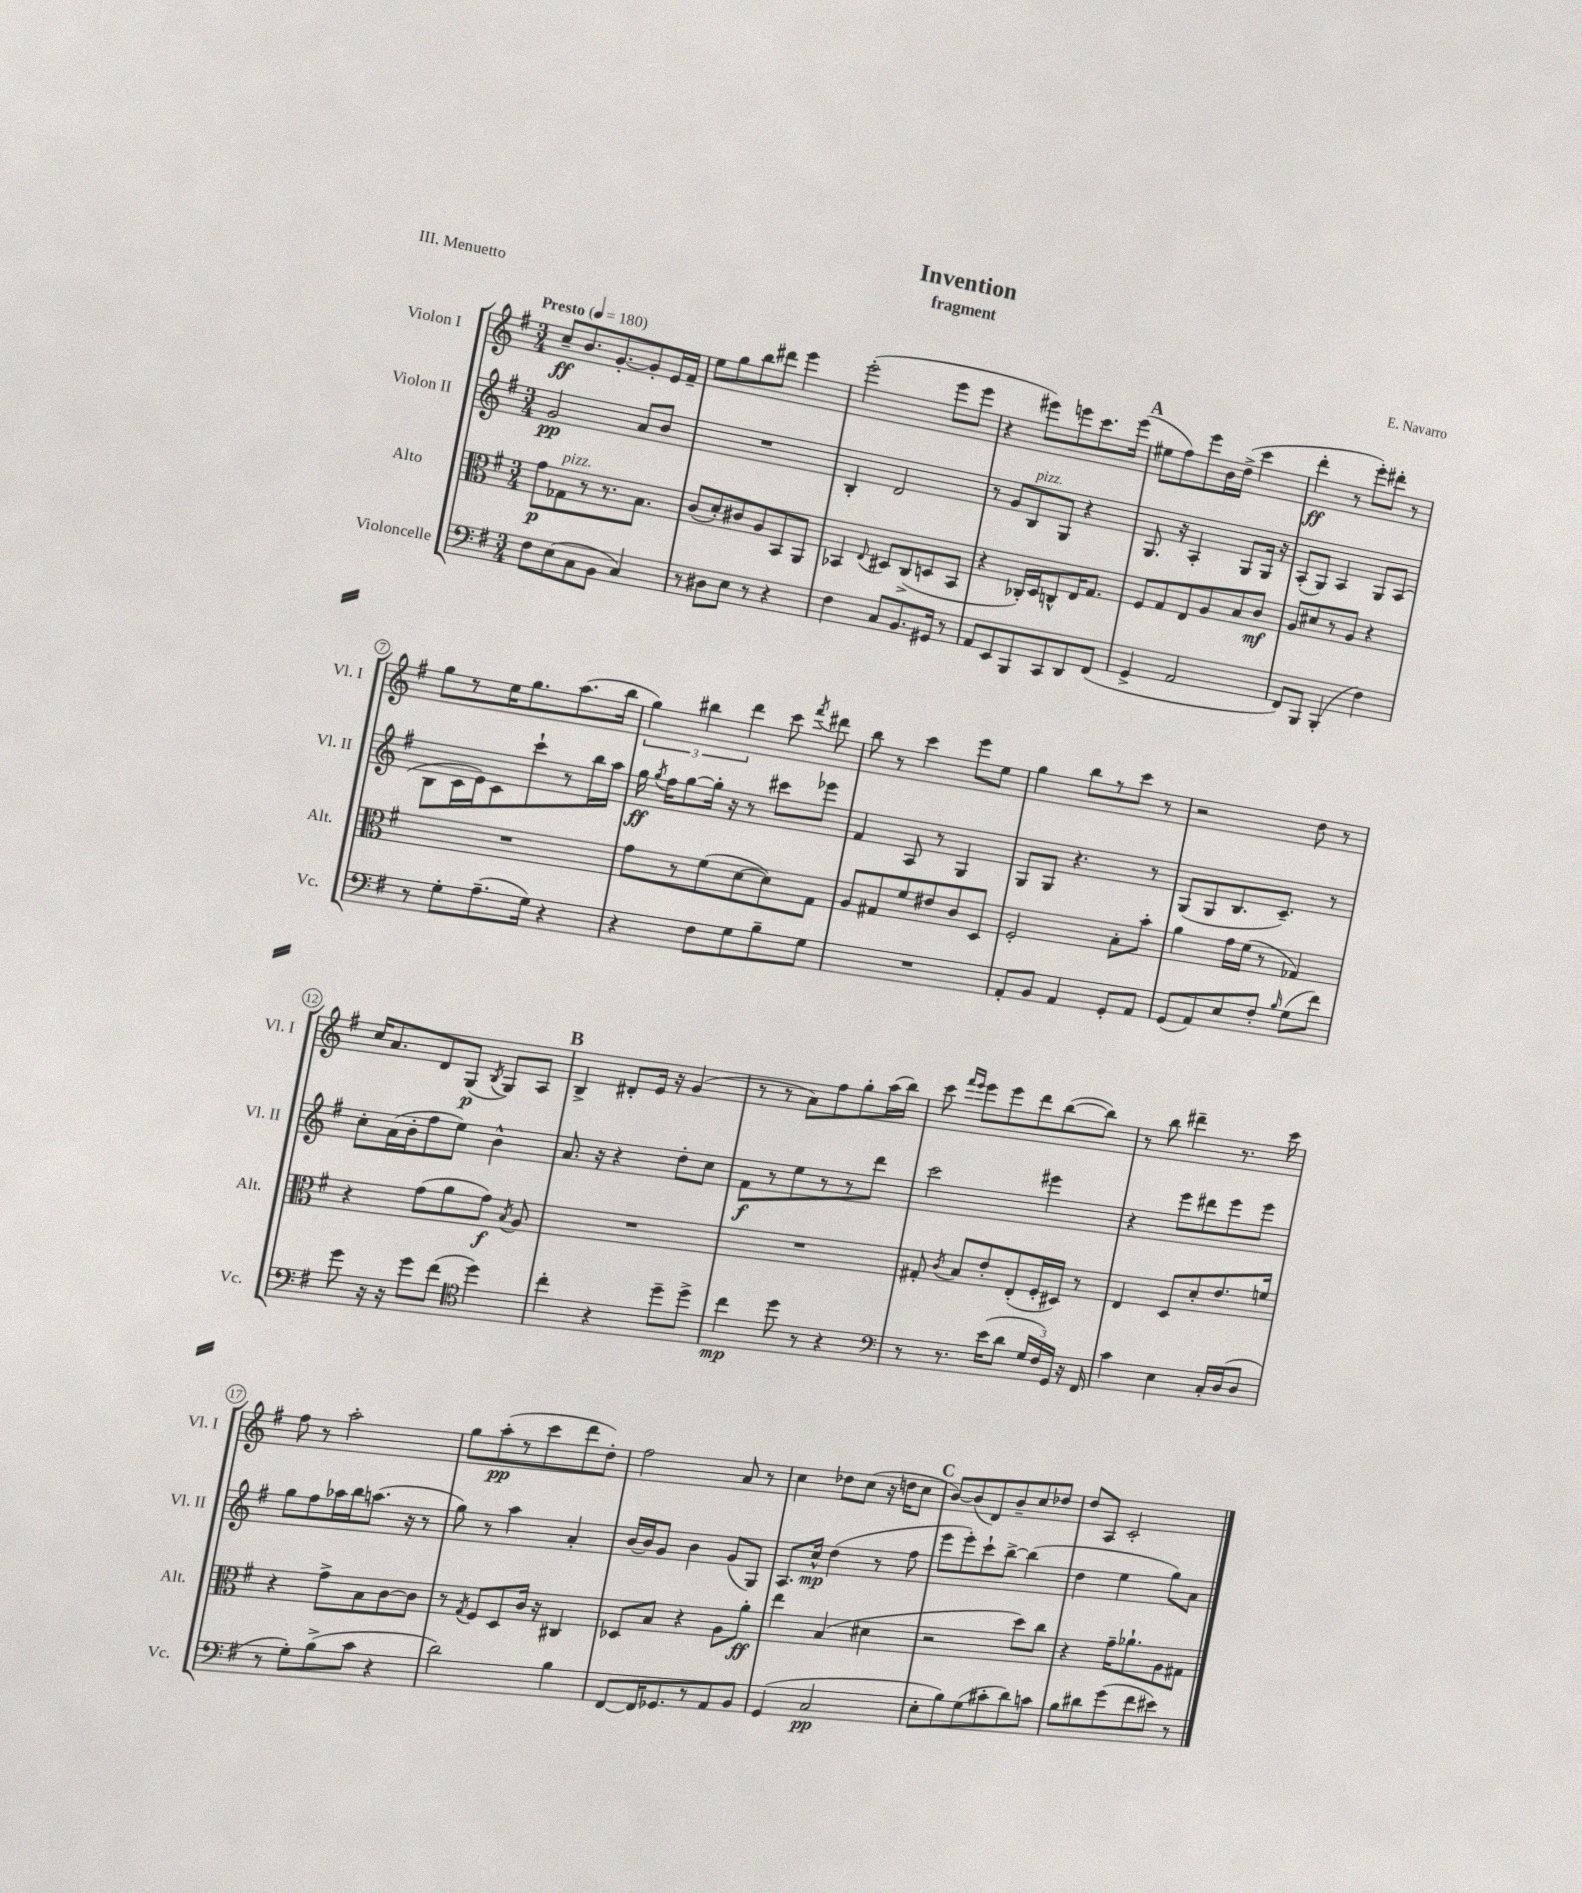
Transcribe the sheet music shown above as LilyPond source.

\header { title = "Invention" composer = "E. Navarro" subtitle = "fragment" piece = "III. Menuetto" }
<<
\new StaffGroup <<
\new Staff = "s0" \with { instrumentName = "Violon I" shortInstrumentName = "Vl. I" } {
    \clef treble \key g \major \numericTimeSignature \time 3/4 \tempo "Presto" 4 = 180
    \autoBeamOff c''8[--\ff b'8. g'8.~-. g'8-. e'16 fis'16]-- |
    e''8[ g''8 b''8 dis'''8] e'''4 |
    e'''2-.( e'''8[ e'''8] |
    r4 eis'''8[) e'''8 c'''8. e'''16]( |
    \mark \markup { \bold "A" } eis''8[ fis''8) e'''8 b'16 d''16]->( c'''4 |
    d'''4-.\ff r8 e'''8[-.) dis'''8]-. r8 |
    g''8[ r8 e''16 g''8. a''8.( b''16] |
    \tuplet 3/2 { g''4) bis''4 d'''4 } c'''8 \acciaccatura { fis'''8 } dis'''8 |
    b''8 r8 c'''4 e'''8[ e''8] |
    g''4 b''8[ r8 c'''8] r8 |
    r2 d''8 r8 |
    c''16[ a'8. d'8 g8]\p( \acciaccatura { b8 } g8[) a8] |
    \mark \markup { \bold "B" } b4-> dis'8[-. e'16] r16 g'4( |
    r8 r8 a'8[) fis''8 g''8-. a''16( b''16]) |
    c'''8 \grace { fis'''16[ e'''16] } e'''8[ e'''8 d'''8 b''8~( b''8]) |
    r8 b''8 dis'''4-- r8. c'''16 |
    fis''8 r8 a''2-. |
    g''8[ a''8-.\pp( r8 c'''8 d'''8 d''8]-.) |
    fis''2 a'8 r8 |
    c''4 des''8[ c''8]( r16 d''16[ c''8] |
    \mark \markup { \bold "C" } b'8[~) b'8( d'8) b'8-- c''8 des''8] |
    d''8[ a8] c'2-. \bar "|." |
}
\new Staff = "s1" \with { instrumentName = "Violon II" shortInstrumentName = "Vl. II" } {
    \clef treble \key g \major \numericTimeSignature \time 3/4
    \autoBeamOff g'2\pp a'8[ b'8] |
    R2. |
    b4-. d'2 |
    r8 g'8[ b8^\markup { \italic "pizz." } g8] r4 |
    \mark \markup { \bold "A" } g8. r16 a4-. g8[ g16] r16 |
    a8[-.( g8]) a4 g8[ a8]( |
    b8[ c'16 e'16) c'8 c'''8-! r8 b''16 a''16] |
    g''16\ff \acciaccatura { g''8 } fis''16[ g''8~ g''16]-. r16 r8 cis'''8[ ees'''8] |
    fis'4 a8 r8 g4 |
    g8[ g8] r4. r8 |
    g8[( g8 b8. c'8.]--) r8 |
    c''8[-. a'16( b'16-. fis''8 e''8]) b'4-^ |
    \mark \markup { \bold "B" } a'8. r16 r4 d''8[-. c''8] |
    fis'8[\f r8 e''8 r8 r8 d'''8] |
    c'''2 eis'''4 |
    r4 e'''8[ dis'''8 e'''8 e'''8] |
    g''8[ fis''8 aes''16 b''16 a''8.]( r16 r8 |
    g''8) r8 a''4 a'4-. |
    b'16[~ b'16 g'8] b'4 g'8[( g8]) |
    a8.[ c''16]-^\mp d''4( r8 fis''8 |
    \mark \markup { \bold "C" } e'''8[ e'''8-.) c'''8-! b''8]~-> b''4( |
    d''4 e''4 g''8[) a'8] \bar "|." |
}
\new Staff = "s2" \with { instrumentName = "Alto" shortInstrumentName = "Alt." } {
    \clef alto \key g \major \numericTimeSignature \time 3/4
    \autoBeamOff g'8[\p ges8^\markup { \italic "pizz." } r8 r8. b8.] |
    c'8[( d'8-.) cis'8 a8 b,8 a,8] |
    bes,4 \appoggiatura { e8 } dis8[ c8->( d8 bes,8] |
    r4 ces16[-.) d16 c8-^ e16 g8.] |
    \mark \markup { \bold "A" } fis8[ g8 e8 a8 b8 c'8]\mf |
    a8[ dis'8 r8 a8] r4 |
    R2. |
    g'8[ r8 fis'8( d'8~ d'8) g8] |
    a8[ gis8 fis'8 eis'8 c'8 d8] |
    fis2-. b8[-. b'8]-. |
    a'4 g'16[ fis'16]( r8 ges4) |
    r4 g'8[( a'8 g'8]\f) \acciaccatura { b8 } a8 |
    \mark \markup { \bold "B" } R2. |
    R2. |
    gis8-. \acciaccatura { c'8 } b8[ e'8-. e8-.( fis16-. dis16]) r8 |
    e4 d8[ d'8-. e'8. f'16] |
    r4 g'8[-> b8 c'8~ c'8] |
    r8 \acciaccatura { g8 } fis8[ d8 c'16] r16 cis4 |
    des8[ b8] r4 a8[ a'8]-.\ff |
    e''4 b4( dis'4 |
    \mark \markup { \bold "C" } r2 d''8[) c''8] |
    r4 g'16[-- aes'8.-! a8 gis8] \bar "|." |
}
\new Staff = "s3" \with { instrumentName = "Violoncelle" shortInstrumentName = "Vc." } {
    \clef bass \key g \major \numericTimeSignature \time 3/4
    \autoBeamOff fis8[ e8( c8 b,8] c4) |
    r8 dis8[ e8] r8 r4 |
    fis4 c8[ b,8. gis,16] r8 |
    a,8[ e,8 b,,8 c,8 d,8 fis,8]( |
    \mark \markup { \bold "A" } g,4-> a,2 |
    fis,8[) b,,8] b,,4-.( fis4) |
    r8 g8[-. a8.--( g16]) r4 |
    r4 fis8[ g8 b8-- g8] |
    R2. |
    a,8[-. b,8] a,4 g,8[-. a,8] |
    g,8[( a,8) e8 fis8]-. \grace { b16 } g8[( fis'8]) |
    g'8 r16 r16 g'8[ fis'8]( \clef tenor d''4) |
    \mark \markup { \bold "B" } c''4-. r4 d''8[-- d''8]-> |
    c''4\mp d''8 r8 r4 |
    \clef bass r8 r8. e'16[( d'8] \tuplet 3/2 { g16[ fis16) g,16] } r16 fis,16 |
    c'4 e4 c16[-. d16( d8] |
    r8 g8[-.) b8->( c'8] r4 |
    d'2) b4 |
    fis,8[~ fis,16 ges,8. r8 a,8 b,8] |
    g,4( c2\pp |
    \mark \markup { \bold "C" } e8[-. b8) g8( cis'8-. d'8) c'8] |
    b8[ dis'8 g'8( fis'8 eis'8]) r8 \bar "|." |
}
>>
>>
\layout { \context { \Score \override BarNumber.stencil = #(make-stencil-circler 0.1 0.3 ly:text-interface::print) } }
